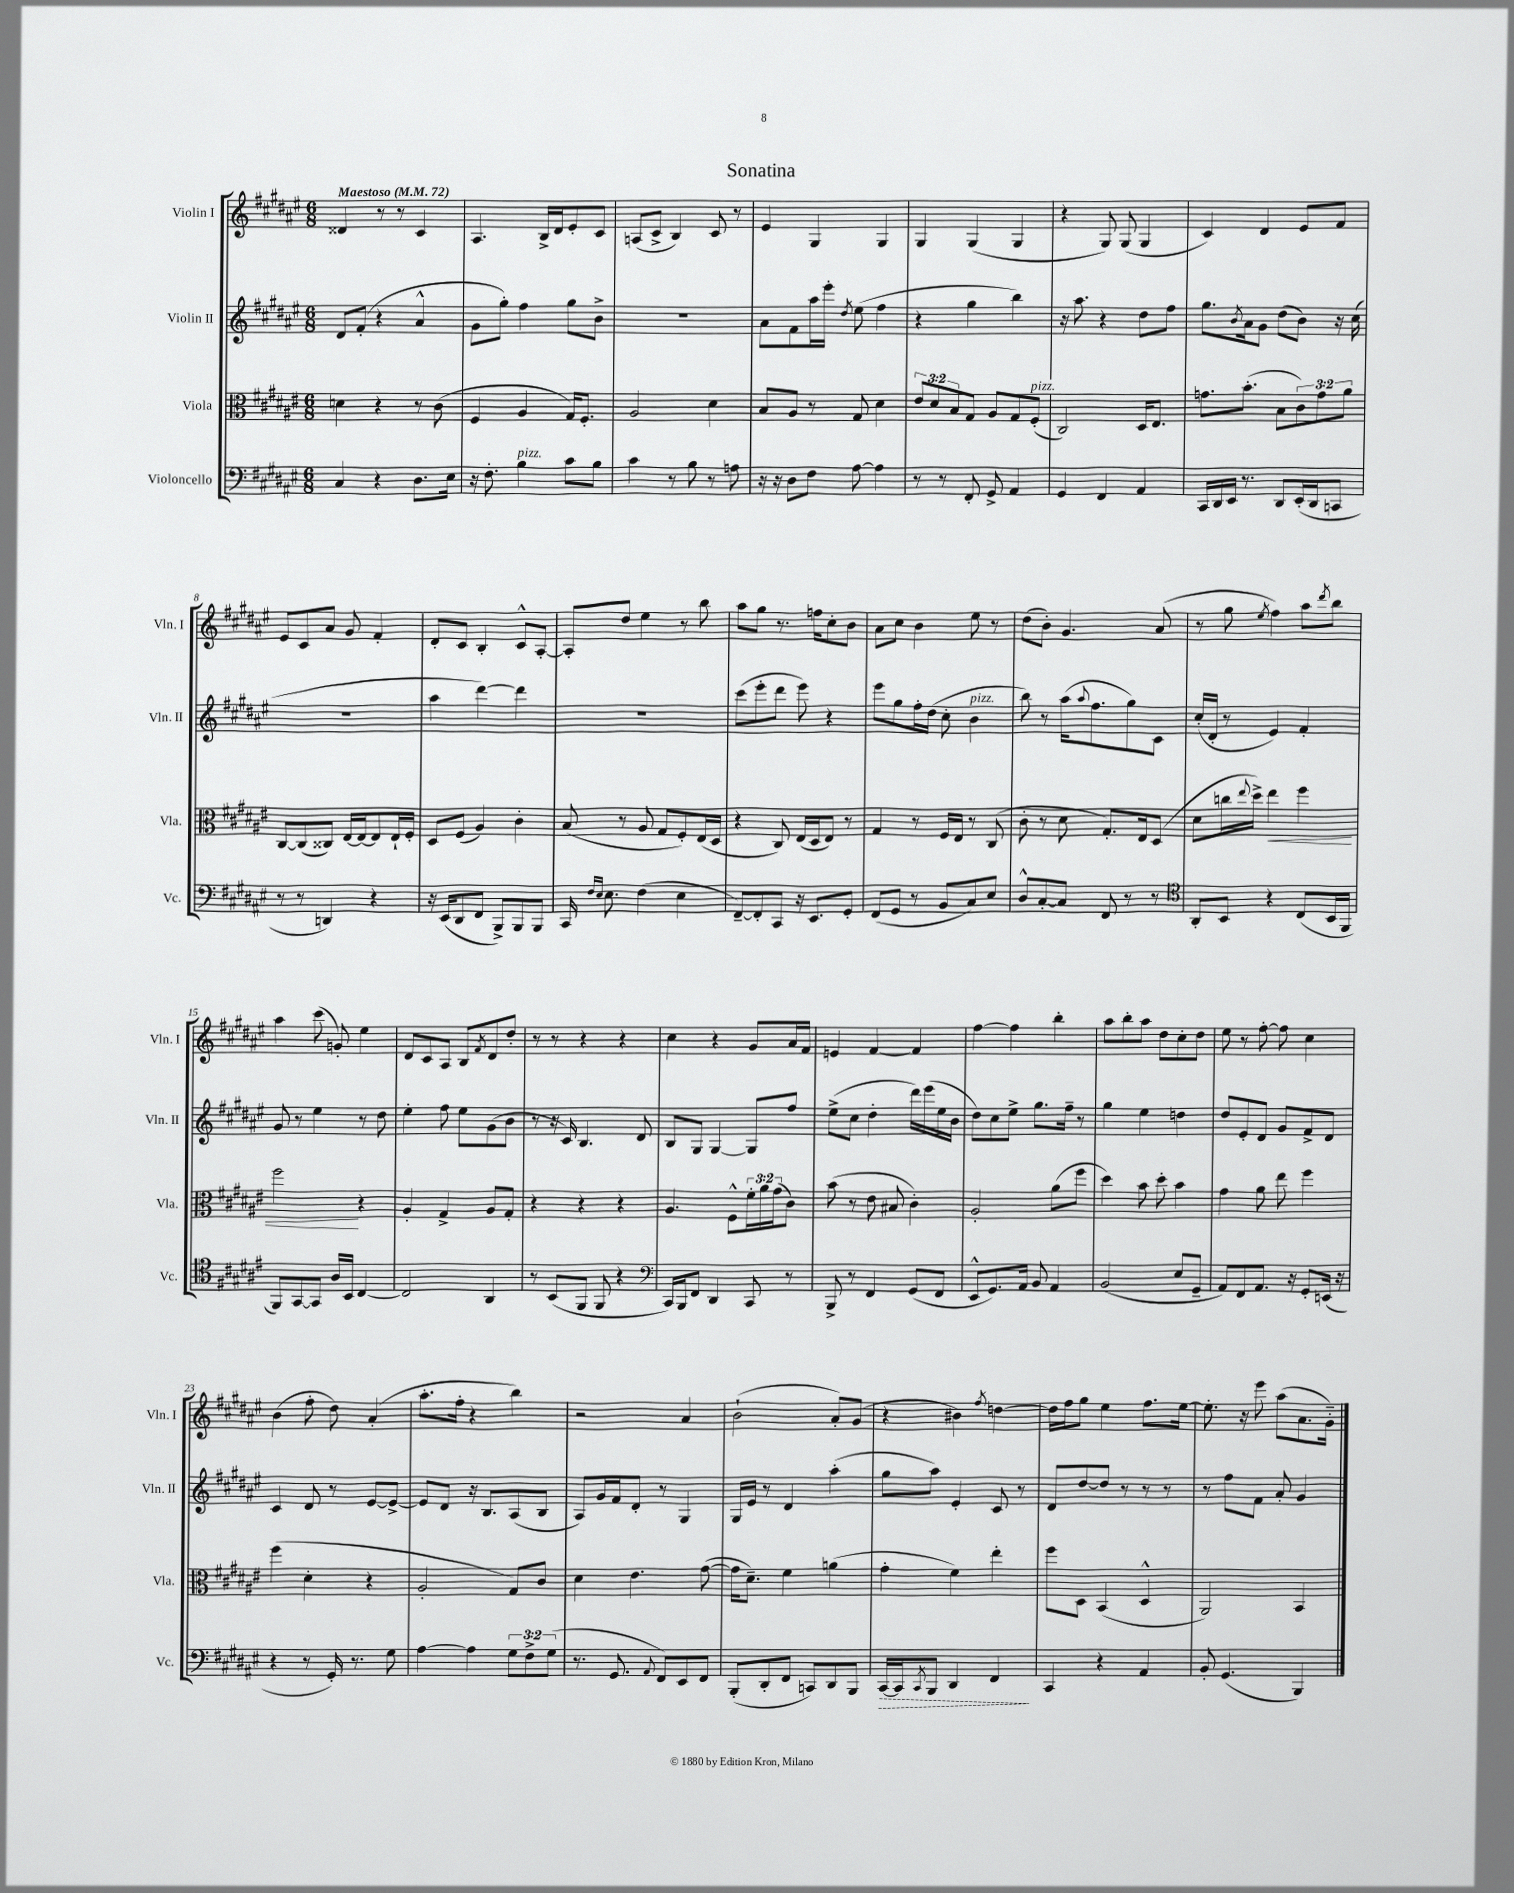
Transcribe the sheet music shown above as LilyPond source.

\header { title = "Sonatina" }
<<
\new StaffGroup <<
\new Staff = "s0" \with { instrumentName = "Violin I" shortInstrumentName = "Vln. I" } {
    \clef treble \key fis \major \numericTimeSignature \time 6/8 \tempo "Maestoso" 4 = 72
    disis'4 r8 r8 cis'4 |
    ais4. b16-> dis'16 eis'8-. cis'8 |
    a8( cis'8-> b4) cis'8 r8 |
    eis'4 gis4 gis4 |
    gis4 gis4( gis4 |
    r4 gis8) gis8( gis4 |
    cis'4) dis'4 eis'8 fis'8 |
    eis'8 cis'8 ais'8 gis'8 fis'4-. |
    dis'8-. cis'8 b4-. cis'8-^ ais8~-. |
    ais8-. dis''8 eis''4 r8 b''8 |
    ais''8 gis''8 r8. f''16 cis''8-. b'8 |
    ais'8 cis''8 b'4 eis''8 r8 |
    dis''8( b'8-.) gis'4. ais'8( |
    r8 gis''8 \acciaccatura { eis''8 } fis''4) ais''8 \acciaccatura { dis'''8 } b''8 |
    ais''4 cis'''8( g'8-.) eis''4 |
    dis'8 cis'8 ais8 b8 \acciaccatura { fis'8 } dis'8 dis''8-. |
    r8 r8 r4 r4 |
    cis''4 r4 gis'8 ais'16 fis'16 |
    e'4 fis'4~ fis'4 |
    fis''4~ fis''4 b''4-. |
    ais''8 b''8-. ais''8 dis''8 cis''8-. dis''8 |
    eis''8 r8 fis''8~-. fis''8 cis''4 |
    b'4( fis''8-. dis''8) ais'4-.( |
    ais''8.-. fis''16-. r4 b''4) |
    r2 ais'4 |
    b'2-!( ais'8-.) gis'8( |
    r4 bis'4) \acciaccatura { fis''8 } d''4~ |
    d''16 fis''16 gis''8 eis''4 fis''8. eis''16~ |
    eis''8.-. r16 eis'''8 ais''8( ais'8. gis'16-_) \bar "|." |
}
\new Staff = "s1" \with { instrumentName = "Violin II" shortInstrumentName = "Vln. II" } {
    \clef treble \key fis \major \numericTimeSignature \time 6/8
    dis'8 fis'8-.( r4 ais'4-^ |
    gis'8 gis''8-.) fis''4 gis''8 b'8-> |
    R2. |
    ais'8 fis'8 ais''16 eis'''16-. \acciaccatura { dis''8 } eis''8( fis''4 |
    r4 gis''4 b''4) |
    r16 ais''8. r4 dis''8 fis''8 |
    gis''8. \acciaccatura { b'8 } ais'16 gis'8 dis''8( b'8) r16 cis''16( |
    R2. |
    ais''4 dis'''4~) dis'''4 |
    R2. |
    cis'''8( eis'''8-. dis'''8 eis'''8) r4 |
    eis'''8 gis''8 fis''16-. dis''16( cis''8-. b'4^\markup { \italic "pizz." } |
    b''8) r8 ais''16( \appoggiatura { ais''8 } fis''8. gis''8) cis'8 |
    cis''16-.( dis'16-. r8 eis'4) fis'4-. |
    gis'8 r8 eis''4 r8 dis''8 |
    eis''4-. fis''8 eis''8 gis'8( b'8 |
    r8 r16 cis'16) b4. dis'8 |
    b8 gis8 gis4~ gis8 fis''8 |
    eis''8->( cis''8 dis''4-. dis'''16) eis'''16( eis''16 b'16 |
    dis''8) cis''8 eis''8-> gis''8. fis''16-- r8 |
    gis''4 eis''4 d''4 |
    dis''8 eis'8-. dis'8 gis'8 fis'8-> dis'8 |
    cis'4 dis'8 r8 eis'8~ eis'8~-> |
    eis'8 dis'8 r16 b8. ais8( b8 |
    ais8) gis'16 fis'16 dis'8-. r8 gis4 |
    gis16 eis'16 r8 dis'4 ais''4-.( |
    gis''8 ais''8) eis'4-. cis'8 r8 |
    dis'8 dis''8~ dis''8 r8 r8 r8 |
    r8 fis''8 fis'8 ais'8-. gis'4 \bar "|." |
}
\new Staff = "s2" \with { instrumentName = "Viola" shortInstrumentName = "Vla." } {
    \clef alto \key fis \major \numericTimeSignature \time 6/8 \override Staff.TupletNumber.text = #tuplet-number::calc-fraction-text
    d'4 r4 r8 cis'8( |
    fis4 ais4 gis16) fis8.-. |
    ais2 dis'4 |
    b8 ais8 r8 gis8 dis'4 |
    \tuplet 3/2 { eis'8 dis'8 b8 } gis8 ais8 gis8 fis8-.^\markup { \italic "pizz." }( |
    cis2) dis16 eis8. |
    g'8. b'8.-.( b8 \tuplet 3/2 { cis'8) g'8 ais'8 } |
    cis8~ cis8( cisis8) eis16~ eis16~ eis8 eis16-! fis16-. |
    dis8 fis8( ais4) cis'4-. |
    b8( r8 ais8 gis8 fis8-.) eis16( dis16 |
    r4 cis8) eis16( dis16 eis8) r8 |
    gis4 r8 fis16 eis16 r8 cis8( |
    cis'8-. r8 dis'8 gis8.-.) eis16 dis8( |
    dis'8 c''16 \appoggiatura { eis''8 } dis''16->) eis''4\< fis''4 |
    fis''2\! r4 |
    ais4-. gis4-> ais8 gis8-. |
    r4 r4 r4 |
    ais4. fis8-^ \tuplet 3/2 { fis'16-. ais'16 gis'16( } cis'8) |
    b'8( r8 eis'8 bis8 cis'4-.) |
    ais2-. ais'8( fis''8 |
    dis''4) b'8 dis''8-. b'4 |
    gis'4 ais'8 eis''8 fis''4 |
    fis''4( dis'4-. r4 |
    ais2-. gis8) cis'8 |
    dis'4 eis'4. gis'8~( |
    gis'16 dis'8.--) fis'4 a'4( |
    gis'4-. fis'4) eis''4-. |
    fis''8 dis8 b,4( dis4-^ |
    ais,2) b,4 \bar "|." |
}
\new Staff = "s3" \with { instrumentName = "Violoncello" shortInstrumentName = "Vc." } {
    \clef bass \key fis \major \numericTimeSignature \time 6/8 \override Staff.TupletNumber.text = #tuplet-number::calc-fraction-text
    cis4 r4 dis8. eis16 |
    r16 fis8.-. b4^\markup { \italic "pizz." } cis'8 b8 |
    cis'4 r8 b8 r8 a8 |
    r16 r16 dis8 fis8 ais8~ ais4 |
    r8 r8 fis,8-. gis,8-> ais,4 |
    gis,4 fis,4 ais,4 |
    cis,16 dis,16 eis,16 r8. dis,8 eis,16-.( dis,16 c,8 |
    r8 r8 d,4) r4 |
    r16 eis,16( dis,8 fis,8 b,,8->) b,,8 b,,8 |
    cis,16 \grace { fis16 eis16 } eis8. fis4( eis4 |
    fis,8~--) fis,8-. cis,8 r16 eis,8. gis,8-. |
    fis,8( gis,8 r8 b,8 cis8) eis8 |
    dis8-^ cis8~-. cis8 fis,8 r8 r8 |
    \clef tenor ais,8-. b,8 r4 cis8( b,16 fis,16 |
    fis,8) gis,8~ gis,8 ais16 b,16 cis4~ |
    cis2 ais,4 |
    r8 b,8( fis,8 fis,8 r4 |
    \clef bass cis,16) b,,16 fis,8 dis,4 cis,8 r8 |
    b,,8-> r8 fis,4 gis,8( fis,8 |
    eis,8-^ gis,8.) ais,16 b,8 ais,4 |
    b,2( eis8 gis,8-- |
    ais,8) fis,8 ais,8. r16 gis,8-. e,16( r16 |
    r4 r8 gis,16-.) r8. gis8 |
    ais4~ ais4 \tuplet 3/2 { gis8 fis8-> gis8( } |
    r8. gis,8. \appoggiatura { ais,8 } fis,8) eis,8 fis,8 |
    b,,8-.( dis,8-. fis,8 c,8) dis,8 b,,8 |
    \once \override Hairpin.style = #'dashed-line cis,16~\> cis,16 \acciaccatura { cis,8 } b,,8 dis,4 fis,4\! |
    cis,4 r4 ais,4 |
    b,8-. gis,4.( b,,4) \bar "|." |
}
>>
>>
